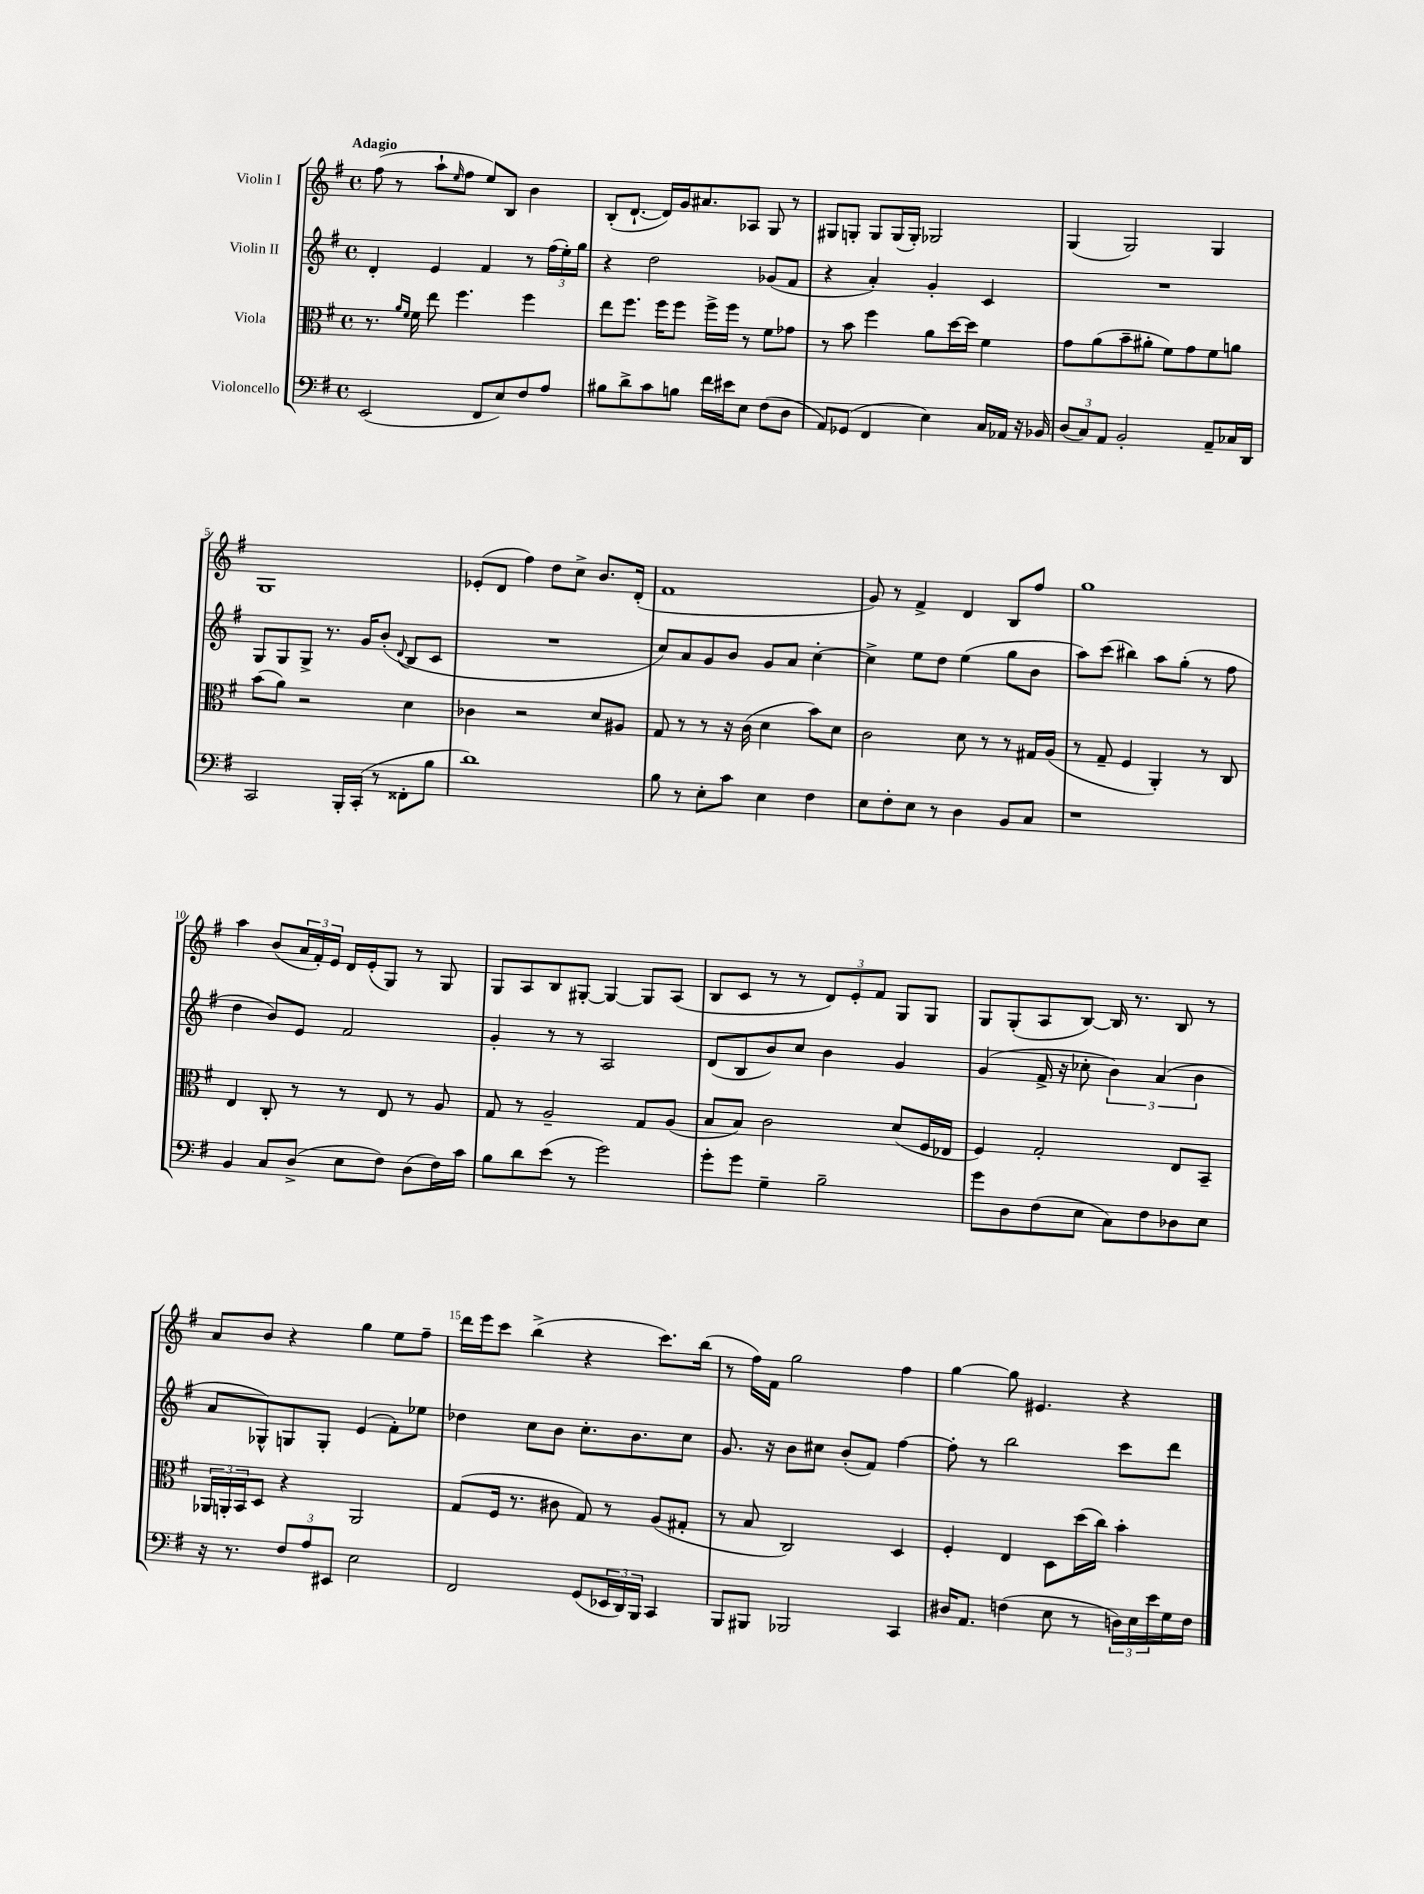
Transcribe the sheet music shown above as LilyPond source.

<<
\new StaffGroup <<
\new Staff = "s0" \with { instrumentName = "Violin I" } {
    \clef treble \key g \major \defaultTimeSignature \time 4/4 \tempo "Adagio"
    fis''8( r8 a''8-! \grace { e''16 } fis''8 e''8) b8 b'4 |
    b8-.( d'8.~-! d'16) g'16 ais'8. aes8 g8 r8 |
    gis8 g8-. g8 g16( g16-.) ges2 |
    g4( g2) g4 |
    g1 |
    ees'8-.( d'8 fis''4) d''8 c''8-> b'8. d'16-.( |
    fis'1 |
    g'8) r8 fis'4-> d'4 b8 fis''8 |
    g''1 |
    a''4 b'8( \tuplet 3/2 { a'16 fis'16-.) e'16 } d'16 e'16-.( g8) r8 g8 |
    g8 a8 b8 gis8~-. gis4~ gis8 a8( |
    b8 c'8 r8 r8 \tuplet 3/2 { d'8) e'8-. fis'8 } g8 g8 |
    g8 g8-.( a8 b8~) b16 r8. b8 r8 |
    a'8 b'8 r4 g''4 e''8 fis''8-- |
    d'''16 e'''16 c'''8 b''4->( r4 c'''8.) b''16( |
    r8 fis''16) fis'16 g''2 fis''4 |
    g''4~ g''8 eis'4. r4 \bar "|." |
}
\new Staff = "s1" \with { instrumentName = "Violin II" } {
    \clef treble \key g \major \defaultTimeSignature \time 4/4
    d'4-. e'4 fis'4 r8 \tuplet 3/2 { fis''16( e''16-.) g''16 } |
    r4 d''2 ges'8( fis'8 |
    r4 a'4-.) g'4-. c'4 |
    R1 |
    g8 g8 g8-> r8. g'16 b'8-.( \appoggiatura { d'8 } b8 c'8 |
    R1 |
    c''8) a'8 g'8 b'8 g'8 a'8 c''4~-. |
    c''4-> e''8 d''8 e''4( g''8 b'8 |
    a''8) c'''8( bis''4) a''8 g''8-.( r8 fis''8 |
    d''4 b'8) e'8 fis'2 |
    g'4-. r8 r8 a2 |
    d'8( b8 b'8) c''8 b'4 g'4 |
    g'4( fis'16-> r16 ces''8-. \tuplet 3/2 { b'4) a'4( b'4 } |
    a'8 ges8-^) g8 g8-. e'4( fis'8-.) ees''8 |
    des''4 c''8 b'8 c''8.-. b'8. c''8 |
    g'8. r16 b'8 cis''8 b'8-.( fis'8) fis''4~ |
    fis''8-. r8 b''2 c'''8 d'''8 \bar "|." |
}
\new Staff = "s2" \with { instrumentName = "Viola" } {
    \clef alto \key g \major \defaultTimeSignature \time 4/4
    r8. \grace { a'16 fis'16 } fis'16 e''8 fis''4. fis''4 |
    e''8 fis''8. fis''16 fis''8 fis''16-> fis''16 r8 fis'8 ges'8 |
    r8 b'8 fis''4 a'8 d''16~ d''16 fis'4 |
    g'8 a'8( b'8-- ais'8-. fis'8) g'8 fis'8 a'8 |
    b'8( a'8) r2 d'4 |
    ces'4 r2 d'8 ais8 |
    g8 r8 r8 r16 c'16( d'4 b'8) d'8 |
    c'2 d'8 r8 r8 gis16 a16( |
    r8 g8-- fis4 a,4-.) r8 c8 |
    e4 c8-. r8 r8 e8 r8 a8 |
    g8 r8 a2-- g8 a8( |
    b8 b8) c'2 d'8( fis16 ees16 |
    fis4) g2-. e8 b,8-- |
    \tuplet 3/2 { aes,16 a,16-. b,16 } d8 r4 a,2 |
    g8( fis16 r8. cis'8 g8) r8 a8( gis8-. |
    r8 b8 c2) d4 |
    fis4-. e4 d8 d''16( c''16) b'4-. \bar "|." |
}
\new Staff = "s3" \with { instrumentName = "Violoncello" } {
    \clef bass \key g \major \defaultTimeSignature \time 4/4
    e,2( fis,8 e8) fis8 a8 |
    bis8 d'8-> c'8 b8 fis'16 eis'16 e8 fis8( d8 |
    a,8) ges,8( fis,4 e4) c16 aes,16 r16 bes,16 |
    \tuplet 3/2 { d8( c8) a,8 } b,2-. a,8-- ces16 d,16 |
    c,2 b,,16-. c,16-.( r8 fisis,8-. b8 |
    d'1) |
    b8 r8 e8-. c'8 e4 fis4 |
    e8 fis8-. e8 r8 d4 b,8 c8 |
    r1 |
    b,4 c8 d8->( e8 fis8) d8( fis16) c'16 |
    b8 d'8 e'8( r8 g'2) |
    g'8-. g'8 g4-- b2-- |
    g'8 d8 fis8( e8 c8) fis8 des8 e8 |
    r16 r8. \tuplet 3/2 { fis8 a8 eis,8 } e2 |
    fis,2 g,8( \tuplet 3/2 { ees,16 d,16) b,,16 } c,4 |
    b,,8 bis,,8 bes,,2 c,4 |
    dis16 a,8. f4( e8 r8 \tuplet 3/2 { d16) e16 e'16 } g16 f16 \bar "|." |
}
>>
>>
\layout { \context { \Score \override BarNumber.break-visibility = ##(#f #t #t) barNumberVisibility = #(every-nth-bar-number-visible 5) } }
